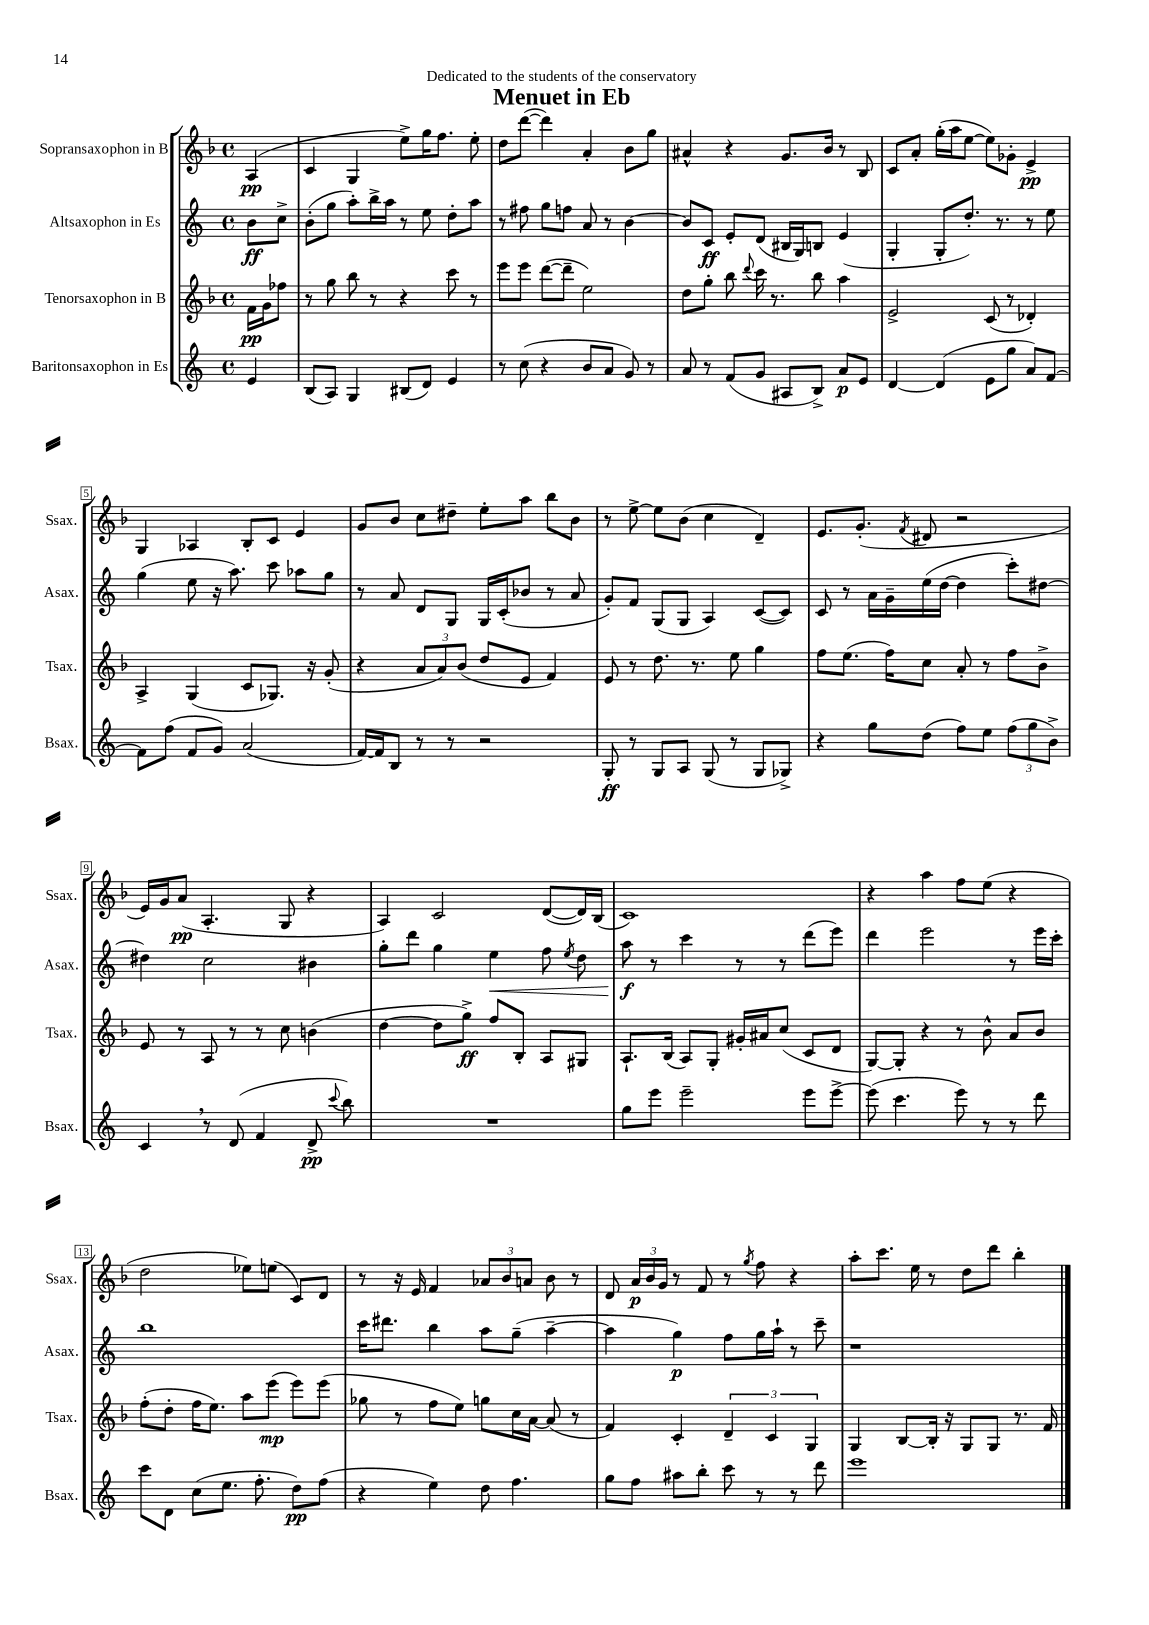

**kern	**dynam	**kern	**dynam	**kern	**dynam	**kern	**dynam
*part4	*part4	*part3	*part3	*part2	*part2	*part1	*part1
*staff4	*staff4	*staff3	*staff3	*staff2	*staff2	*staff1	*staff1
*I"Baritonsaxophon in Es	*	*I"Tenorsaxophon in B	*	*I"Altsaxophon in Es	*	*I"Sopransaxophon in B	*
*I'Bsax.	*	*I'Tsax.	*	*I'Asax.	*	*I'Ssax.	*
*clefG2	*	*clefG2	*	*clefG2	*	*clefG2	*
*k[]	*	*k[b-]	*	*k[]	*	*k[b-]	*
*M4/4	*	*M4/4	*	*M4/4	*	*M4/4	*
*met(c)	*	*met(c)	*	*met(c)	*	*met(c)	*
=	=	=	=	=	=	=	=
4e/	.	16f\LL	pp	8b\L	ff	(4A/	pp
.	.	16g\J	.	.	.	.	.
.	.	8ff-X\J	.	8cc^\J	.	.	.
=1	=1	=1	=1	=1	=1	=1	=1
(8B/L	.	8r	.	(8b'\L	.	4c/	.
8A/J)	.	8gg\	.	8gg\J	.	.	.
4G/	.	8bb-\	.	8aa'\L)	.	4G/	.
.	.	8r	.	16bb^\L	.	.	.
.	.	.	.	16aa\JJ	.	.	.
(8B#X/L	.	4r	.	8r	.	8ee^\L)	.
8d/J)	.	.	.	8ee\	.	16gg\K	.
.	.	.	.	.	.	8.ff\J	.
4e/	.	8ccc\	.	8dd'\L	.	.	.
.	.	8r	.	8aa\J	.	8ee'\	.
=2	=2	=2	=2	=2	=2	=2	=2
8r	.	8eee\L	.	8r	.	8dd\L	.
(8cc\	.	8eee\J	.	8ff#X\	.	([8ddd\J	.
4r	.	([8ddd\L	.	8gg\L	.	4ddd\])	.
.	.	8ddd~\J]	.	8ffn\J	.	.	.
8b/L	.	2ee\)	.	8a/	.	4a'/	.
8a/J	.	.	.	8r	.	.	.
8g/)	.	.	.	[4b\	.	8b-\L	.
8r	.	.	.	.	.	8gg\J	.
=3	=3	=3	=3	=3	=3	=3	=3
8a/	.	8dd\L	.	8b/L]	.	4a#X^^/	.
8r	.	8gg'\J	.	8c/J	ff	.	.
(8f/L	.	8bb-\	.	8e'/L	.	4r	.
.	.	8qqddd/	.	.	.	.	.
8g/J	.	16ccc\	.	(8d/J	.	.	.
.	.	8.r	.	.	.	.	.
8A#X/L	.	.	.	16B#X/LL	.	8.g/L	.
.	.	.	.	16G/J)	.	.	.
8B^/J)	.	8bb-\	.	8Bn/J	.	.	.
.	.	.	.	.	.	16b-/Jk	.
8a/L	p	4aa\	.	(4e/	.	8r	.
8e/J	.	.	.	.	.	8B-/	.
=4	=4	=4	=4	=4	=4	=4	=4
[4d/	.	2e^/	.	4G'/	.	8c/L	.
.	.	.	.	.	.	8a'/J	.
(4d/]	.	.	.	8G'/L	.	(16gg'\LL	.
.	.	.	.	.	.	16aa\J	.
.	.	.	.	8.dd'/J)	.	[8ee\J	.
8e\L	.	(8c/	.	.	.	8ee\L])	.
.	.	.	.	8.r	.	.	.
8gg\J	.	8r	.	.	.	8g-X'\J	.
8a/L)	.	4d-X'/)	.	8r	.	4e^/	pp
[8f/J	.	.	.	8ee\	.	.	.
!!LO:LB:g=z
=5	=5	=5	=5	=5	=5	=5	=5
8f\L]	.	4A^/	.	(4gg\	.	4G/	.
(8ff\J	.	.	.	.	.	.	.
8f/L	.	(4G/	.	8ee\	.	4A-X/	.
8g/J)	.	.	.	16r	.	.	.
.	.	.	.	8.aa\)	.	.	.
(2a/	.	8c/L	.	.	.	8B-'/L	.
.	.	8.G-X/J)	.	8ccc\	.	8c/J	.
.	.	.	.	8aa-X\L	.	4e/	.
.	.	16r	.	.	.	.	.
.	.	(8g'/	.	8gg\J	.	.	.
=6	=6	=6	=6	=6	=6	=6	=6
[16f/LL)	.	4r	.	8r	.	8g/L	.
16f/J]	.	.	.	.	.	.	.
8B/J	.	.	.	8a/	.	8b-/J	.
8r	.	12a/L	.	8d/L	.	8cc\L	.
.	.	12a/)	.	.	.	.	.
8r	.	.	.	8G/J	.	8dd#X~\J	.
.	.	(12b-/J	.	.	.	.	.
2r	.	8dd/L	.	16G/LL	.	8ee'\L	.
.	.	.	.	(16c'/J	.	.	.
.	.	8e/J	.	8b-X/J	.	8aa\J	.
.	.	4f/)	.	8r	.	8bb-\L	.
.	.	.	.	8a/	.	8b-\J	.
=7	=7	=7	=7	=7	=7	=7	=7
8G'/	ff	8e/	.	8g'/L)	.	8r	.
8r	.	8r	.	8f/J	.	[8ee^\	.
8G/L	.	8.dd\	.	(8G/L	.	8ee\L]	.
8A/J	.	.	.	8G/J	.	(8b-\J	.
.	.	8.r	.	.	.	.	.
(8G/	.	.	.	4A/)	.	4cc\	.
8r	.	8ee\	.	.	.	.	.
8G/L	.	4gg\	.	([8c/L	.	4d~/)	.
8G-X^/J)	.	.	.	8c/J])	.	.	.
=8	=8	=8	=8	=8	=8	=8	=8
4r	.	8ff\L	.	8c/	.	8.e/L	.
.	.	(8.ee\J	.	8r	.	.	.
.	.	.	.	.	.	(8.g'/J	.
8gg\L	.	.	.	16a\LL	.	.	.
.	.	16ff\KL)	.	16g~\	.	.	.
.	.	.	.	.	.	8qf/	.
(8dd\J	.	8cc\J	.	(16ee\	.	8d#X/	.
.	.	.	.	[16dd\JJ	.	.	.
8ff\L)	.	8a'/	.	4dd\]	.	2r	.
8ee\J	.	8r	.	.	.	.	.
(12ff\L	.	8ff\L	.	8ccc'\L)	.	.	.
12gg\	.	.	.	.	.	.	.
.	.	8b-^\J	.	[8dd#X\J	.	.	.
12b^\J)	.	.	.	.	.	.	.
!!LO:LB:g=z
=9	=9	=9	=9	=9	=9	=9	=9
4c,/	.	8e/	.	4dd#X\]	.	16e/LL)	.
.	.	.	.	.	.	16g/J	.
.	.	8r	.	.	.	(8a/J	pp
8r	.	8A/	.	2cc\	.	4.A'/	.
(8d/	.	8r	.	.	.	.	.
4f/	.	8r	.	.	.	.	.
.	.	8cc\	.	.	.	8G/	.
8d^/	pp	(4bn\	.	4b#X\	.	4r	.
8qqccc/	.	.	.	.	.	.	.
8bb\)	.	.	.	.	.	.	.
=10	=10	=10	=10	=10	=10	=10	=10
1r	.	[4dd\	.	8gg'\L	.	4A/)	.
.	.	.	.	8ddd\J	.	.	.
.	.	8dd\L]	.	4gg\	.	2c/	.
.	.	8gg^\J)	ff	.	.	.	.
!	!	!	!	!	!LO:HP:b	!	!
.	.	8ff/L	.	4ee\	<	.	.
.	.	8B-'/J	.	.	.	.	.
.	.	8A/L	.	8ff\	.	([8d/L	.
.	.	.	.	8qee/	.	.	.
.	.	8G#X/J	.	8dd\	.	16d/L])	.
.	.	.	.	.	.	(16B-/JJ	.
=11	=11	=11	=11	=11	=11	=11	=11
8gg\L	.	8.A`/L	.	8aa\	f	1c)	.
8eee\J	.	.	.	8r	[	.	.
.	.	(16B-/Jk	.	.	.	.	.
2eee~\	.	8A/L)	.	4ccc\	.	.	.
.	.	8G'/J	.	.	.	.	.
.	.	16g#X'/LL	.	8r	.	.	.
.	.	16a#X/J	.	.	.	.	.
.	.	(8cc/J	.	8r	.	.	.
8eee\L	.	8c/L	.	(8ddd\L	.	.	.
[8eee^\J	.	8d/J	.	8eee\J)	.	.	.
=12	=12	=12	=12	=12	=12	=12	=12
(8eee\]	.	[8G/L)	.	4ddd\	.	4r	.
4.ccc\	.	8G'/J]	.	.	.	.	.
.	.	4r	.	2eee\	.	4aa\	.
8eee\)	.	8r	.	.	.	8ff\L	.
8r	.	8b-^^\	.	.	.	(8ee\J	.
8r	.	8a/L	.	8r	.	4r	.
8ddd\	.	8b-/J	.	16eee\LL	.	.	.
.	.	.	.	16ccc'\JJ	.	.	.
!!LO:LB:g=z
=13	=13	=13	=13	=13	=13	=13	=13
8ccc\L	.	(8ff'\L	.	1bb	.	2dd\	.
8d\J	.	8dd'\J	.	.	.	.	.
(8cc\L	.	16ff\KL	.	.	.	.	.
.	.	8.ee\J)	.	.	.	.	.
8.ee\J	.	.	.	.	.	.	.
.	.	8aa\L	.	.	.	8ee-X\L)	.
8.ff'\	.	.	.	.	.	.	.
.	.	(8eee\J	mp	.	.	(8een\J	.
8dd\L)	pp	8eee\L)	.	.	.	8c/L)	.
(8ff\J	.	(8eee\J	.	.	.	8d/J	.
=14	=14	=14	=14	=14	=14	=14	=14
4r	.	8gg-X\	.	16ccc\KL	.	8r	.
.	.	.	.	8.ddd#X\J	.	.	.
.	.	8r	.	.	.	16r	.
.	.	.	.	.	.	16e/	.
4ee\)	.	8ff\L	.	4bb\	.	4f/	.
.	.	8ee\J)	.	.	.	.	.
8dd\	.	8ggn\L	.	8aa\L	.	12a-X/L	.
.	.	.	.	.	.	12b-/	.
4.ff\	.	16cc\L	.	(8gg~\J	.	.	.
.	.	.	.	.	.	12an/J	.
.	.	[16a\JJ	.	.	.	.	.
.	.	(8a/]	.	[4aa~\	.	8b-\	.
.	.	8r	.	.	.	8r	.
=15	=15	=15	=15	=15	=15	=15	=15
8gg\L	.	4f/)	.	4aa\]	.	8d/	.
8ff\J	.	.	.	.	.	24a/LL	p
.	.	.	.	.	.	24b-/	.
.	.	.	.	.	.	24g/JJ	.
8aa#X\L	.	4c'/	.	4gg\)	p	8r	.
8bb'\J	.	.	.	.	.	8f/	.
8ccc\	.	6d~/	.	8ff\L	.	8r	.
.	.	.	.	.	.	8qgg/	.
8r	.	.	.	16gg\L	.	8ff\	.
.	.	6c/	.	.	.	.	.
.	.	.	.	16aa`\JJ	.	.	.
8r	.	.	.	8r	.	4r	.
.	.	6G/	.	.	.	.	.
8ddd\	.	.	.	8ccc~\	.	.	.
=16	=16	=16	=16	=16	=16	=16	=16
1eee	.	4G/	.	1r	.	8aa'\L	.
.	.	.	.	.	.	8.ccc\J	.
.	.	[8B-/L	.	.	.	.	.
.	.	.	.	.	.	16ee\	.
.	.	16B-'/Jk]	.	.	.	8r	.
.	.	16r	.	.	.	.	.
.	.	8G/L	.	.	.	8dd\L	.
.	.	8G/J	.	.	.	8ddd\J	.
.	.	8.r	.	.	.	4bb-'\	.
.	.	16f/	.	.	.	.	.
==	==	==	==	==	==	==	==
*-	*-	*-	*-	*-	*-	*-	*-
